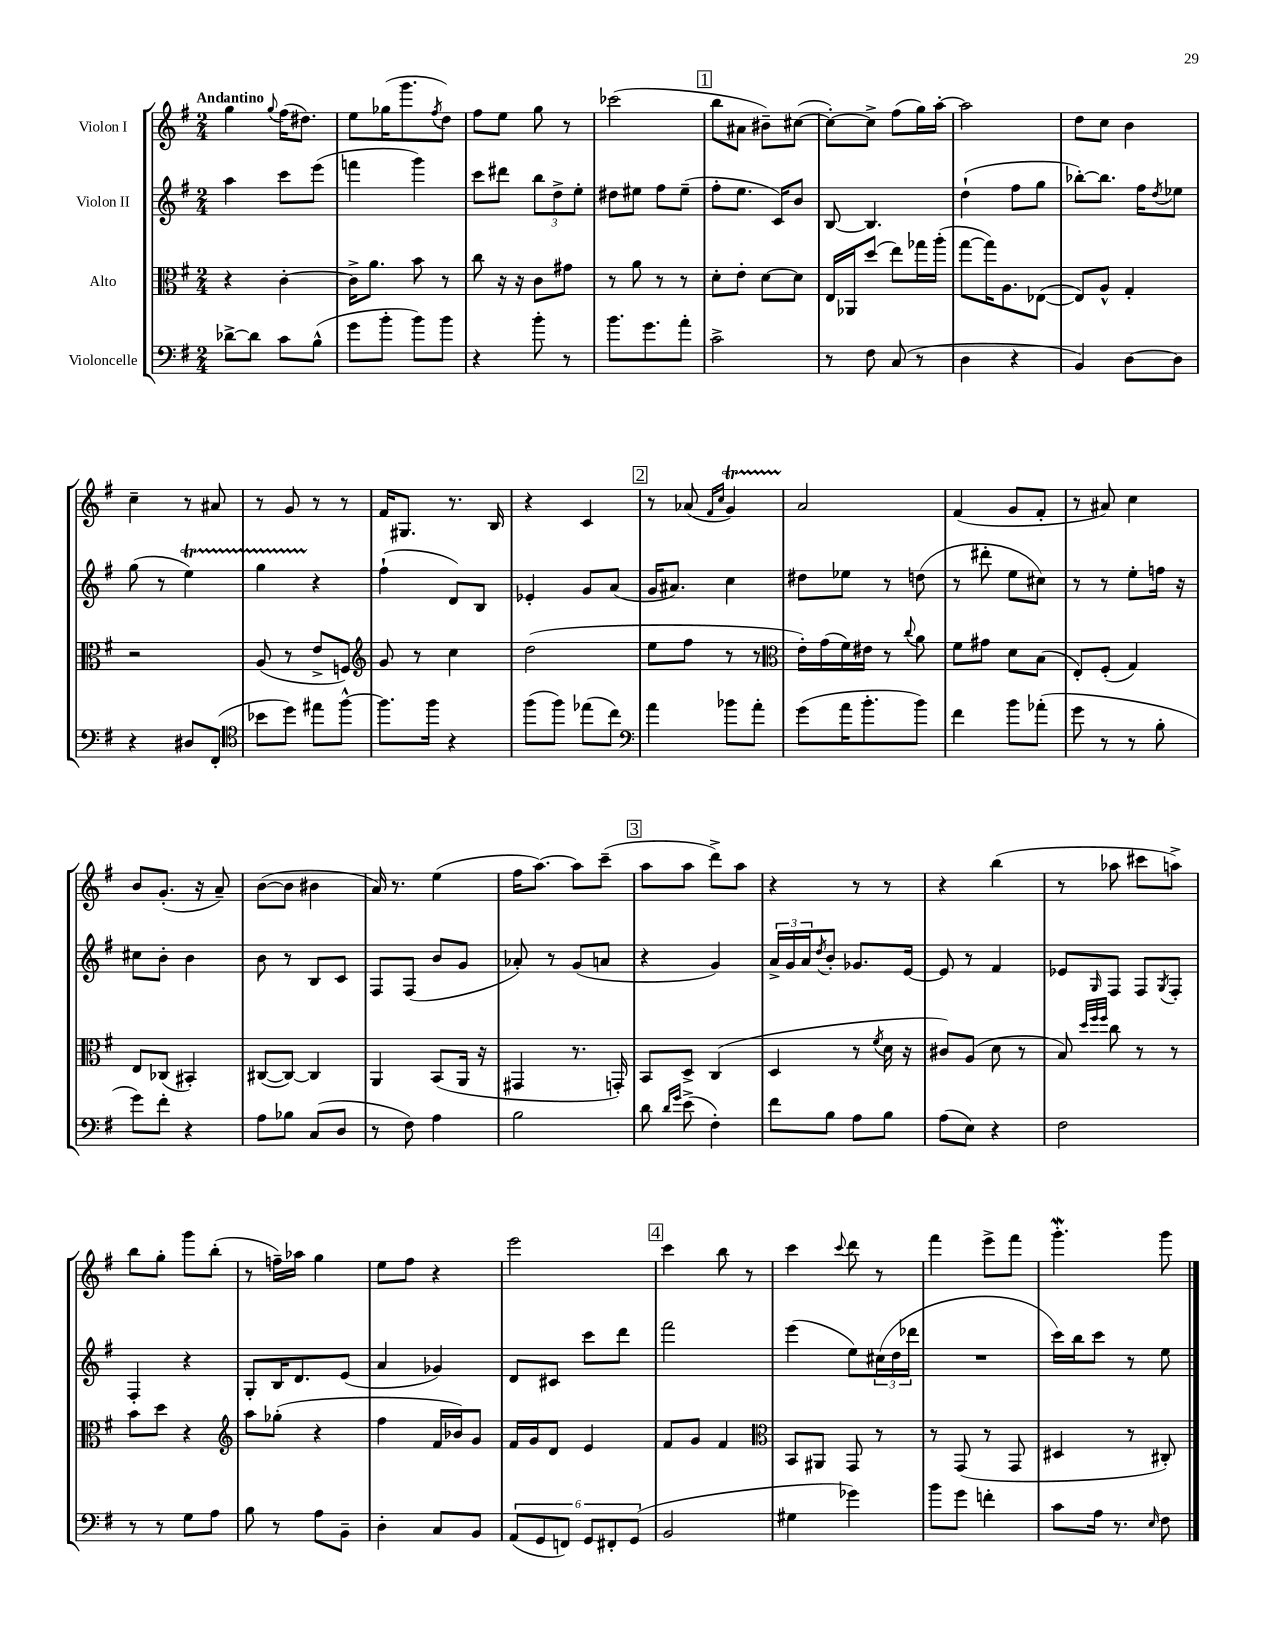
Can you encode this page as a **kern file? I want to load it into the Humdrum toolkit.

**kern	**kern	**kern	**kern
*staff4	*staff3	*staff2	*staff1
*clefF4	*clefC3	*clefG2	*clefG2
*k[f#]	*k[f#]	*k[f#]	*k[f#]
*M2/4	*M2/4	*M2/4	*M2/4
[8d-^\L	4r	4aa\	4gg\
8d-\]J	.	.	.
.	.	.	8qqgg/
8c\L	[4c'\	8ccc\L	(16ff#\LK
.	.	.	8.dd#\J)
(8B^^\J	.	(8eee\J	.
=	=	=	=
8g\L	16c^\]LK	4fff\	8ee\L
.	8.a\J	.	.
8b'\J	.	.	(16gg-\K
.	.	.	8.ggg\
8b\L)	8b\	4ggg\)	.
.	.	.	8qff#/
8b\J	8r	.	8dd\J)
=	=	=	=
4r	8cc\	8ccc\L	8ff#\L
.	16r	8ddd#\J	8ee\J
.	16r	.	.
8b'\	8c\L	12bb\L	8gg\
.	.	12dd^\	.
8r	8g#\J	.	8r
.	.	12ee'\J	.
=	=	=	=
8.b\L	8r	8dd#\L	(2ccc-\
.	8a\	8ee#\J	.
8.g\	.	.	.
.	8r	8ff#\L	.
8a'\J	8r	(8ee#~\J	.
=	=	=	=
2c^\	8d'\L	8ff#'\L	8bb\L
.	8e'\J	8.ee\J	8a#\J
.	[8d\L	.	8b#~\L)
.	.	16c/LK)	.
.	8d\]J	8b/J	([8cc#\J
=	=	=	=
8r	16E/LL	[8B/	8cc#'\_L)
.	16AA-/J	.	.
8F#\	(8dd/J	4.B/]	8cc#^\]J
(8C/	8ee\L)	.	(8ff#\L
8r	16gg-\L	.	16gg\L)
.	(16aa'\JJ	.	[16aa'\JJ
=	=	=	=
4D\	[8gg\L	(4dd`\	2aa\]
.	16gg\]K)	.	.
.	8.A\	.	.
4r	.	8ff#\L	.
.	([8E-\J	8gg\J	.
=	=	=	=
4BB/)	8E-/]L)	[8bb-'\L)	8dd\L
.	8A^^/J	8.bb-\]J	8cc\J
[8D\L	4G'/	.	4b\
.	.	16ff#\LK	.
.	.	8qdd/	.
8D\]J	.	8ee-\J	.
=	=	=	=
4r	2r	(8gg\	4cc~\
.	.	8r	.
8D#/L	.	4ee\)	8r
(8FF#'/J	.	.	8a#/
=	=	=	=
*clefC4	*	*	*
8b-\L	(8A/	4gg\	8r
8dd\J)	8r	.	8g/
8ee#\L	8e^/L	4r	8r
[8ff#^^\J	8F/J)	.	8r
=	=	=	=
*	*clefG2	*	*
8.ff#\]L	8g/	(4ff#`\	16f#/LK
.	.	.	8.G#/J
.	8r	.	.
16ff#\Jk	.	.	.
4r	4cc\	8d/L)	8.r
.	.	8B/J	.
.	.	.	16B/
=	=	=	=
(8ff#\L	(2dd\	4e-'/	4r
8ff#\J)	.	.	.
(8ee-\L	.	8g/L	4c/
8cc\J)	.	(8a/J	.
=	=	=	=
*clefF4	*	*	*
4a\	8ee\L	16g/LK	8r
.	.	8.a#/J)	.
.	8ff#\J	.	(8a-/
.	.	.	16qqf#/LL
.	.	.	16qqcc/JJ
8b-\L	8r	4cc\	4g/)
8a'\J	8r	.	.
=	=	=	=
*	*clefC3	*	*
(8g\L	16e'\LL)	8dd#\L	2a/
.	(16g\	.	.
16a\K	16f#\)	8ee-\J	.
8.b'\	16e#\JJ	.	.
.	8r	8r	.
.	8qqcc/	.	.
8b\J)	8a\	(8dd\	.
=	=	=	=
4f#\	8f#\L	8r	(4f#/
.	8g#\J	8ddd#'\	.
8b\L	8d\L	8ee\L	8g/L
(8a-'\J	(8B\J	8cc#\J)	8f#'/J
=	=	=	=
8g\	8E'/L)	8r	8r
8r	(8F#'/J	8r	8a#/)
8r	4G/)	8ee'\L	4cc\
8B'\	.	16ff\Jk	.
.	.	16r	.
=	=	=	=
8g\L)	8E/L	8cc#\L	8b/L
8f#'\J	(8C-/J	8b'\J	(8.g'/J
4r	4BB#'/)	4b\	.
.	.	.	16r
.	.	.	8a~/)
=	=	=	=
8A\L	([8C#/L	8b\	([8b\L
8B-\J	8C#/_J)	8r	8b\]J
(8C/L	4C#/]	8B/L	4b#\
8D/J	.	8c/J	.
=	=	=	=
8r	4AA/	8F#/L	16a/)
.	.	.	8.r
8F#\)	.	(8F#/J	.
4A\	(8BB/L	8b/L	(4ee\
.	16AA/Jk	8g/J	.
.	16r	.	.
=	=	=	=
2B\	4GG#/	8a-'/)	16ff#\LK
.	.	.	[8.aa\J)
.	.	8r	.
.	8.r	(8g/L	8aa\]L
.	.	8a/J	(8ccc~\J
.	16GG'/)	.	.
=	=	=	=
8d\	8BB/L	4r	8aa\L
16qqd/LL	.	.	.
16qqg/JJ	.	.	.
(8e^\	8D^/J	.	8aa\J
4F#'\)	(4C/	4g/)	8ddd^\L)
.	.	.	8aa\J
=	=	=	=
8f#\L	4D/	24a^/LL	4r
.	.	24g/	.
.	.	24a/J	.
.	.	8qdd/	.
8B\J	.	8b'/J	.
8A\L	8r	8.g-/L	8r
.	8qf#/	.	.
8B\J	16d\	.	8r
.	16r	[16e/Jk	.
=	=	=	=
(8A\L	8c#/L)	8e/]	4r
8E\J)	(8A/J	8r	.
4r	8d\	4f#/	(4bb\
.	8r	.	.
=	=	=	=
2F#\	8B/)	8e-/L	8r
.	32qqdd/LLL	.	.
.	32qqff#/	.	.
.	32qqff#/JJJ	16qqG/	.
.	8cc\	8F#/J	8aa-\
.	8r	8F#/L	8ccc#\L
.	.	8qG/	.
.	8r	8F#'/J	8aa^\J)
=	=	=	=
8r	8b\L	4F#'/	8bb\L
8r	8dd\J	.	8gg'\J
8G\L	4r	4r	8ggg\L
8A\J	.	.	(8bb'\J
=	=	=	=
*	*clefG2	*	*
8B\	8aa\L	8G'/L	8r
8r	(8gg-'\J	16B/K	16ff~\LL)
.	.	8.d/	16aa-\JJ
8A\L	4r	.	4gg\
8BB~\J	.	(8e/J	.
=	=	=	=
4D'\	4ff#\	4a/	8ee\L
.	.	.	8ff#\J
8C/L	16f#/LL	4g-/)	4r
.	16b-/J)	.	.
8BB/J	8g/J	.	.
=	=	=	=
(12AA/L	16f#/LL	8d/L	2eee\
.	16g/J	.	.
12GG/	.	.	.
.	8d/J	8c#/J	.
12FF/J)	.	.	.
12GG/L	4e/	8ccc\L	.
12FF#'/	.	.	.
.	.	8ddd\J	.
(12GG/J	.	.	.
=	=	=	=
2BB/	8f#/L	2fff#\	4ccc\
.	8g/J	.	.
.	4f#/	.	8bb\
.	.	.	8r
=	=	=	=
*	*clefC3	*	*
4G#\	8BB/L	(4eee\	4ccc\
.	8AA#/J	.	.
.	.	.	8qqccc/
4g-\)	8GG/	8ee\L)	8ddd\
.	8r	(24cc#\L	8r
.	.	24dd\	.
.	.	24ddd-\JJ	.
=	=	=	=
8b\L	8r	2r	4fff#\
8g\J	(8GG/	.	.
4f'\	8r	.	8eee^\L
.	8GG/	.	8fff#\J
=	=	=	=
8c\L	4D#/	16ccc\LL)	4.ggg'\
.	.	16bb\J	.
16A\Jk	.	8ccc\J	.
8.r	.	.	.
.	8r	8r	.
16qqE/	.	.	.
8F#\	8C#'/)	8ee\	8ggg\
==	==	==	==
*-	*-	*-	*-
